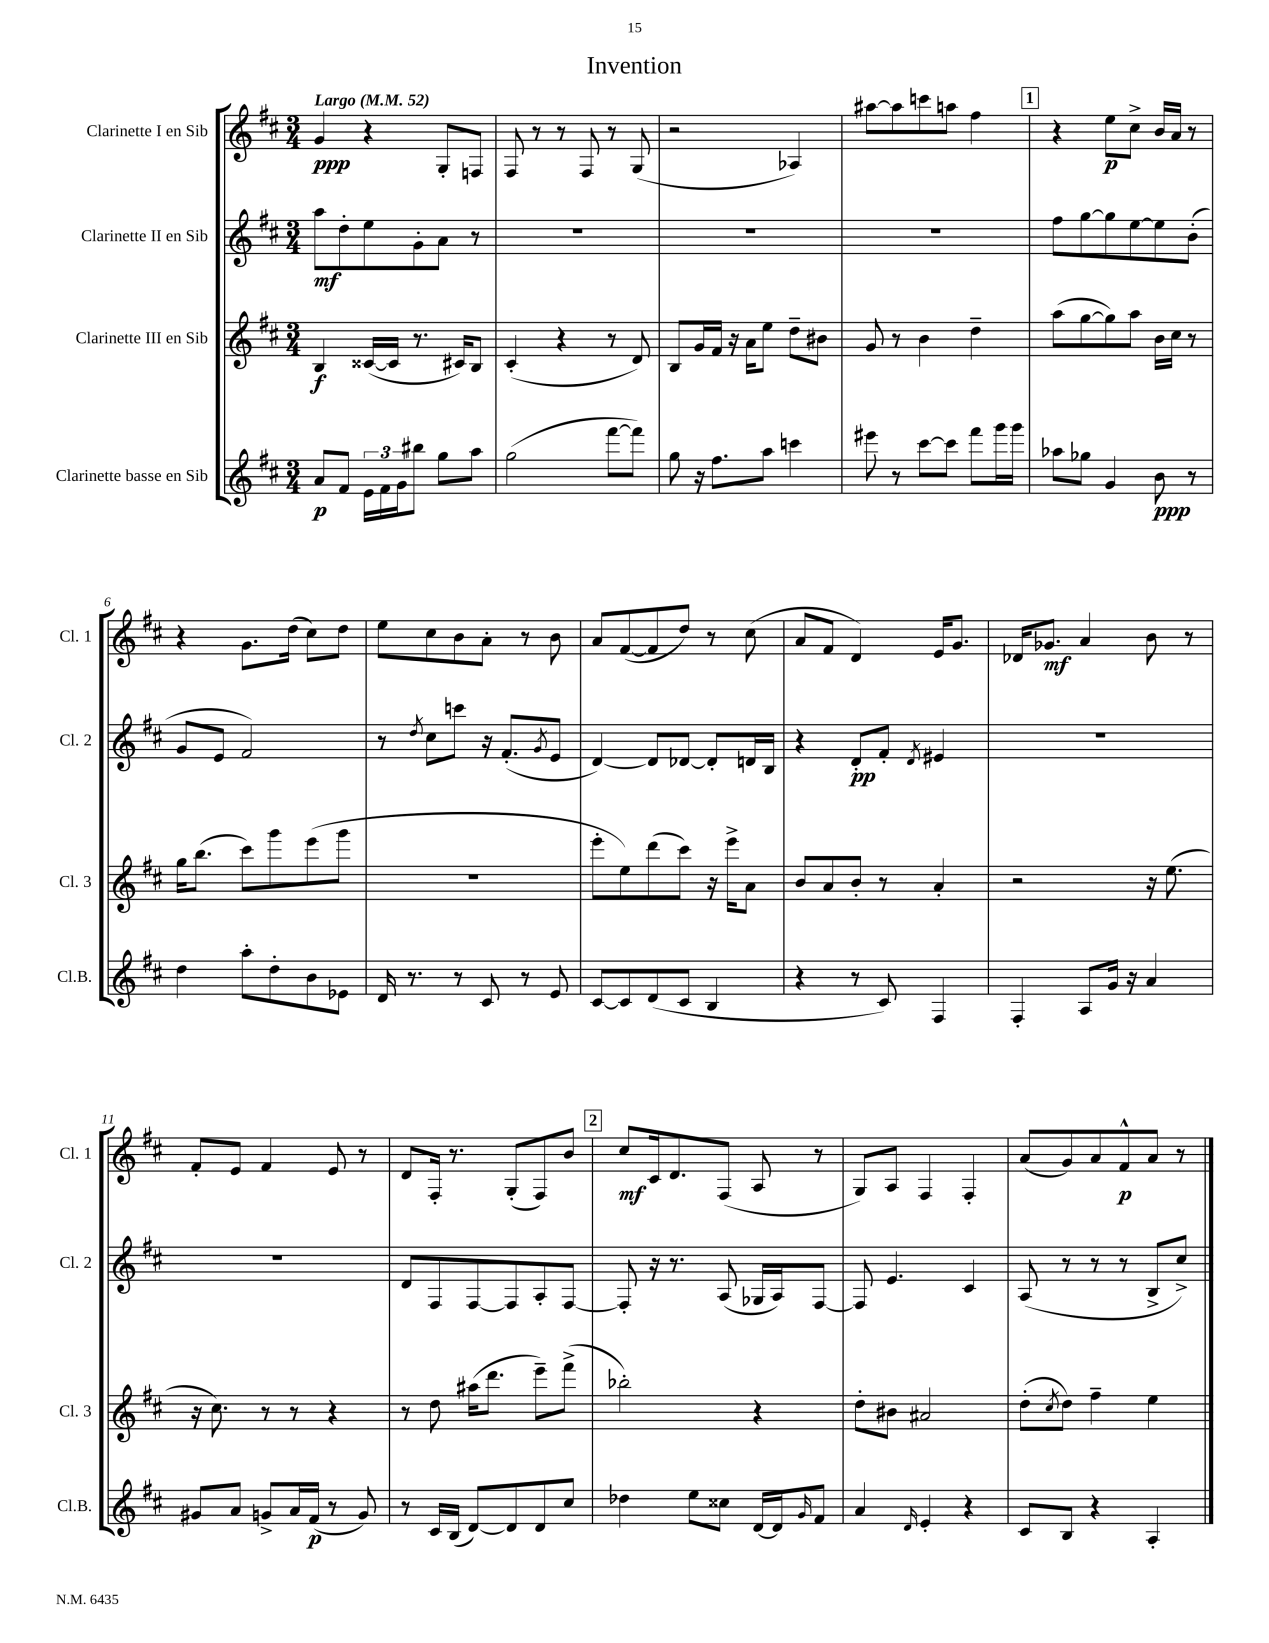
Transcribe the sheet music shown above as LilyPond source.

\header { title = "Invention" }
<<
\new StaffGroup <<
\new Staff = "s0" \with { instrumentName = "Clarinette I en Sib" shortInstrumentName = "Cl. 1" } {
    \clef treble \key d \major \numericTimeSignature \time 3/4 \tempo "Largo" 4 = 52
    g'4\ppp r4 g8-. f8 |
    fis8 r8 r8 fis8 r8 g8( |
    r2 aes4) |
    ais''8~ ais''8 c'''8 a''8 fis''4 |
    \mark \markup { \box "1" } r4 e''8\p cis''8-> b'16 a'16 r8 |
    r4 g'8. d''16( cis''8) d''8 |
    e''8 cis''8 b'8 a'8-. r8 b'8 |
    a'8 fis'8~( fis'8 d''8) r8 cis''8( |
    a'8 fis'8 d'4) e'16 g'8. |
    des'16 ges'8.\mf a'4 b'8 r8 |
    fis'8-. e'8 fis'4 e'8 r8 |
    d'8 fis16-. r8. g8-.( fis8) b'8 |
    \mark \markup { \box "2" } cis''8\mf cis'16 d'8. fis8( a8 r8 |
    g8) a8 fis4 fis4-. |
    a'8( g'8) a'8 fis'8-^\p a'8 r8 \bar "|." |
}
\new Staff = "s1" \with { instrumentName = "Clarinette II en Sib" shortInstrumentName = "Cl. 2" } {
    \clef treble \key d \major \numericTimeSignature \time 3/4
    a''8\mf d''8-. e''8 g'8-. a'8 r8 |
    R2. |
    R2. |
    R2. |
    \mark \markup { \box "1" } fis''8 g''8~ g''8 e''8~ e''8 b'8-.( |
    g'8 e'8 fis'2) |
    r8 \acciaccatura { d''8 } cis''8 c'''8 r16 fis'8.-.( \acciaccatura { g'8 } e'8 |
    d'4~) d'8 des'8~ des'8-. d'16 b16 |
    r4 d'8-.\pp fis'8-. \acciaccatura { d'8 } eis'4 |
    R2. |
    R2. |
    d'8 fis8 fis8~ fis8 a8-. fis8~ |
    \mark \markup { \box "2" } fis8-. r16 r8. a8( ges16 a16) fis8~ |
    fis8 e'4. cis'4 |
    a8( r8 r8 r8 b8-> cis''8->) \bar "|." |
}
\new Staff = "s2" \with { instrumentName = "Clarinette III en Sib" shortInstrumentName = "Cl. 3" } {
    \clef treble \key d \major \numericTimeSignature \time 3/4
    b4\f cisis'16~( cisis'16 r8. cis'16) b8 |
    cis'4-.( r4 r8 d'8) |
    b8 g'16 fis'16 r16 a'16 e''8 d''8-- bis'8 |
    g'8 r8 b'4 d''4-- |
    \mark \markup { \box "1" } a''8( g''8~ g''8) a''8 b'16 cis''16 r8 |
    g''16 b''8.( cis'''8) g'''8 e'''8( g'''8 |
    R2. |
    e'''8-. e''8) d'''8( cis'''8) r16 e'''16-> a'8 |
    b'8 a'8 b'8-. r8 a'4-. |
    r2 r16 e''8.( |
    r16 cis''8.) r8 r8 r4 |
    r8 d''8 ais''16( d'''8. e'''8--) fis'''8->( |
    \mark \markup { \box "2" } bes''2-.) r4 |
    d''8-. bis'8 ais'2 |
    d''8-.( \acciaccatura { cis''8 } d''8) fis''4-- e''4 \bar "|." |
}
\new Staff = "s3" \with { instrumentName = "Clarinette basse en Sib" shortInstrumentName = "Cl.B." } {
    \clef treble \key d \major \numericTimeSignature \time 3/4
    a'8\p fis'8 \tuplet 3/2 { e'16 fis'16 g'16 } bis''8 g''8 a''8 |
    g''2( fis'''8~ fis'''8) |
    g''8 r16 fis''8. a''8 c'''4 |
    eis'''8 r8 cis'''8~ cis'''8 fis'''8 g'''16 g'''16 |
    \mark \markup { \box "1" } aes''8 ges''8 g'4 b'8\ppp r8 |
    d''4 a''8-. d''8-. b'8 ees'8 |
    d'16 r8. r8 cis'8 r8 e'8 |
    cis'8~ cis'8 d'8( cis'8 b4 |
    r4 r8 cis'8) fis4 |
    fis4-. a8 g'16 r16 a'4 |
    gis'8 a'8 g'8-> a'16 fis'16\p( r8 g'8) |
    r8 cis'16 b16( d'8~) d'8 d'8 cis''8 |
    \mark \markup { \box "2" } des''4 e''8 cisis''8 d'16~ d'16 \grace { g'16 } fis'8 |
    a'4 \grace { d'16 } e'4-. r4 |
    cis'8 b8 r4 a4-. \bar "|." |
}
>>
>>
